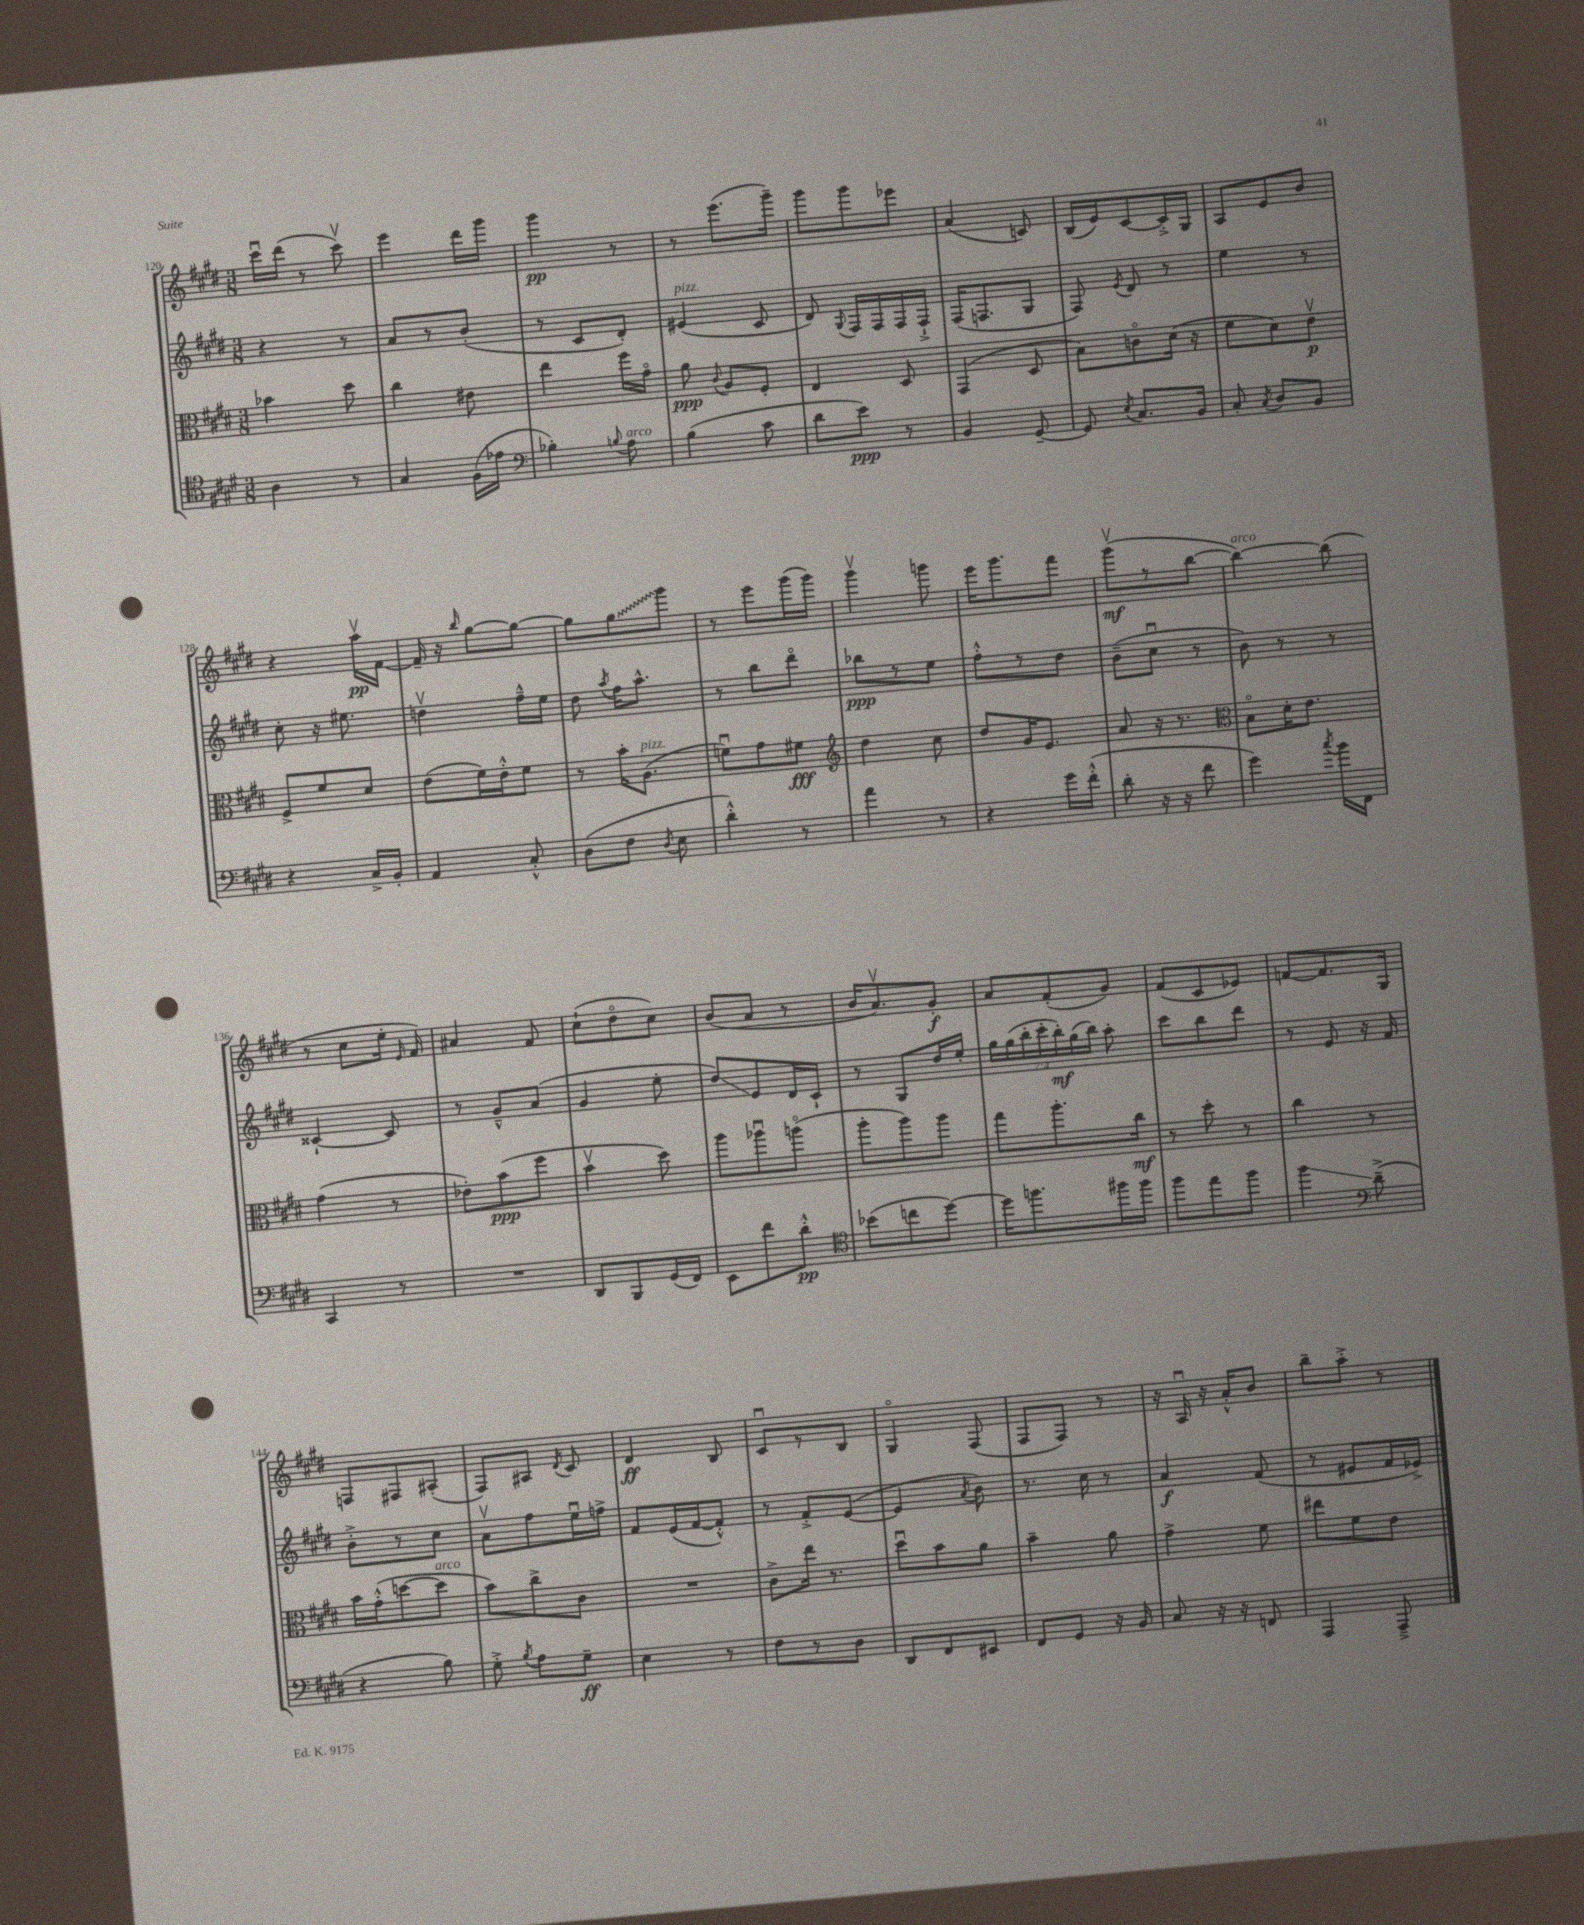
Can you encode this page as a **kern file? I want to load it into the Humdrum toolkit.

**kern	**kern	**kern	**kern
*staff4	*staff3	*staff2	*staff1
*clefC4	*clefC3	*clefG2	*clefG2
*k[f#c#g#d#]	*k[f#c#g#d#]	*k[f#c#g#d#]	*k[f#c#g#d#]
*M3/8	*M3/8	*M3/8	*M3/8
4A	4b-	4r	16ccc#u
.	.	.	(16ddd#
.	.	.	8r
8r	8dd#	8r	8ccc#v)
=	=	=	=
4G#	4cc#	8a	4eee
.	.	8r	.
(16F#	8e#	(8b'	16ddd#
16e-	.	.	16ggg#
=	=	=	=
*clefF4	*	*	*
4B-')	4ee	8r	4ggg#
.	.	8c#	.
8qqB	.	.	.
8A	16ff#	8d#')	8r
.	16g#o	.	.
=	=	=	=
(4B	8a	(4e#	8r
.	8qqc#	.	.
.	8A	.	(8.eee
8c#	8F#'	8c#	.
.	.	.	16ggg#~)
=	=	=	=
8d#	4E	8d#)	8ggg#
.	.	8qqG#	.
8e)	.	16F#	8ggg#
.	.	16F#	.
8r	8D#	16F#	8eee-
.	.	16F#`^	.
=	=	=	=
4BB	(4GG#	(16F#	(4a
.	.	8.F	.
[8GG#~	8D#	8G#	8c)
=	=	=	=
8GG#]	8B)	8F#)	(16B
.	.	.	16e)
8qE	.	8qe	.
8.C#	8co	8d#	[8c#
.	(16d#	8r	16c#'^]
16BB	16r	.	16G#
=	=	=	=
8C#'	8f#	4ee	8A
8qC#	.	.	.
8D#	8d#)	.	8e
8BB	8ev	8r	8b
=	=	=	=
4r	8F#^	8cc#'	4r
.	8f#	16r	.
.	.	8.ee#	.
16C#^	8d#	.	16aav
16BB'	.	.	[16f#
=	=	=	=
4AA	(8e	4ddv	16f#~]
.	.	.	16r
.	.	.	16qqbb
.	16f#)	.	[8gg#
.	16e'^^	.	.
8C#'^^	8f#	16ff#~^^	8gg#_
.	.	16ee	.
=	=	=	=
(8D#	8r	8dd#	8gg#]
.	.	8qaa	.
8F#	16b'	16ff#	8gg#
.	(8.A	8.aa^^	.
8qD#	.	.	.
8E	.	.	8ggg#
=	=	=	=
4d#'^^)	8fu)	8r	8r
.	8g#	8bb	8eee
8r	8f#	8ddd#o	(16ggg#
.	.	.	16ggg#)
=	=	=	=
*	*clefG2	*	*
4a	4dd#	8bb-	4ggg#v
.	.	8r	.
8r	8cc#	8ee	8ggg
=	=	=	=
4r	8dd#	8ff#'^^	16eee
.	.	.	8.ggg#
.	16g#	8r	.
.	8.e	.	.
16g#	.	8dd#	8fff#
(16f#'^^	.	.	.
=	=	=	=
8d#'	8a	(8b~	(8ggg#v
16r	16r	8cc#u	8r
16r	8.r	.	.
8f#	.	8r	[8bb
=	=	=	=
*	*clefC3	*	*
4g#)	8Bo	8b)	4bb_)
.	16d#'	8r	.
.	8.e	.	.
8qcc#	.	.	.
16b	.	8r	(8bb]
16FF#	.	.	.
=	=	=	=
4CC#	(4g#	[4c##`	8r
.	.	.	8cc#
8r	8r	8c##]	16ee'
.	.	.	16qqe
.	.	.	16f#)
=	=	=	=
4.r	8e-')	8r	4a#
.	(8b	8g#~^^	.
.	8ff#	(8a	8f#
=	=	=	=
8DD#	4bv	4g#	(8cc#`
8BBB	.	.	8dd#o
(16GG#	8dd#)	8ee'	8cc#)
16FF#)	.	.	.
=	=	=	=
8EE	8aa	8dd#)	(8b
8f#	8aa-u	8e	8a
8d#'^^	(8aao	16d#	8r
.	.	16c#`	.
=	=	=	=
*clefC4	*	*	*
(8b-	8aa'	8r	16b
.	.	.	8.av)
8cc	8aa)	8G#	.
[8dd#)	8aa	16dd#	8g#'
.	.	16ee'	.
=	=	=	=
16dd#]	8gg#	28gg#	8a
.	.	(28gg#	.
8.ff	.	.	.
.	.	28bb'	.
.	.	28ccc#'	.
.	8.aa'	.	(8f#'
.	.	28bb')	.
.	.	(28gg#	.
.	.	28bb)	.
16ff#	.	8aa'	8g#)
16ff#	16cc#	.	.
=	=	=	=
8ff#	8r	8ccc#	(8f#
8ee	8dd#'	8bb	8c#
8ff#	8r	8ddd#	8e-)
=	=	=	=
4ff#	4cc#	8r	[8f
.	.	8e	8.f]
*clefF4	*	*	*
(8d#~^	8r	16r	.
.	.	16f#	16G#
=	=	=	=
4r	16b	8b'^	8F
.	(16g#'^^	.	.
.	[8dd	8r	8F#
8B)	8dd]	8cc#	(8A#'
=	=	=	=
8G#'^	8b)	8av	8F#)
8qB	.	.	.
8A	8cc#^	8ff#	8A#
.	.	.	8qd#
8G#~	8c#	16eeu	8c#
.	.	16ff^	.
=	=	=	=
4E	4.r	8f#	4d#
.	.	(16e	.
.	.	[16f#	.
8r	.	8f#'^^])	8B
=	=	=	=
8F#	8c#^	8r	8c#u
8r	16ee	8f#'^	8r
.	8.r	.	.
8D#	.	([8e	8B
=	=	=	=
8DD#	8dd#u	4e]	4G#o
8FF#	8b	.	.
.	.	8qa	.
8EE#	8a	8b)	(8F#
=	=	=	=
8FF#	4b~	8.r	8F#
8GG#	.	.	8F#)
.	.	16cc#	.
16r	8a	8r	8r
16BB	.	.	.
=	=	=	=
8C#	4g#^	4a	16r
.	.	.	16Au
16r	.	.	16r
16r	.	.	16a'^^
8FF	8f#	(8f#	8b
=	=	=	=
4AAA	8ee#	8r	8bb~
.	8f#	8e#	8aa'^
8AAA~^	8e	16f#	8r
.	.	16e-^)	.
==	==	==	==
*-	*-	*-	*-
